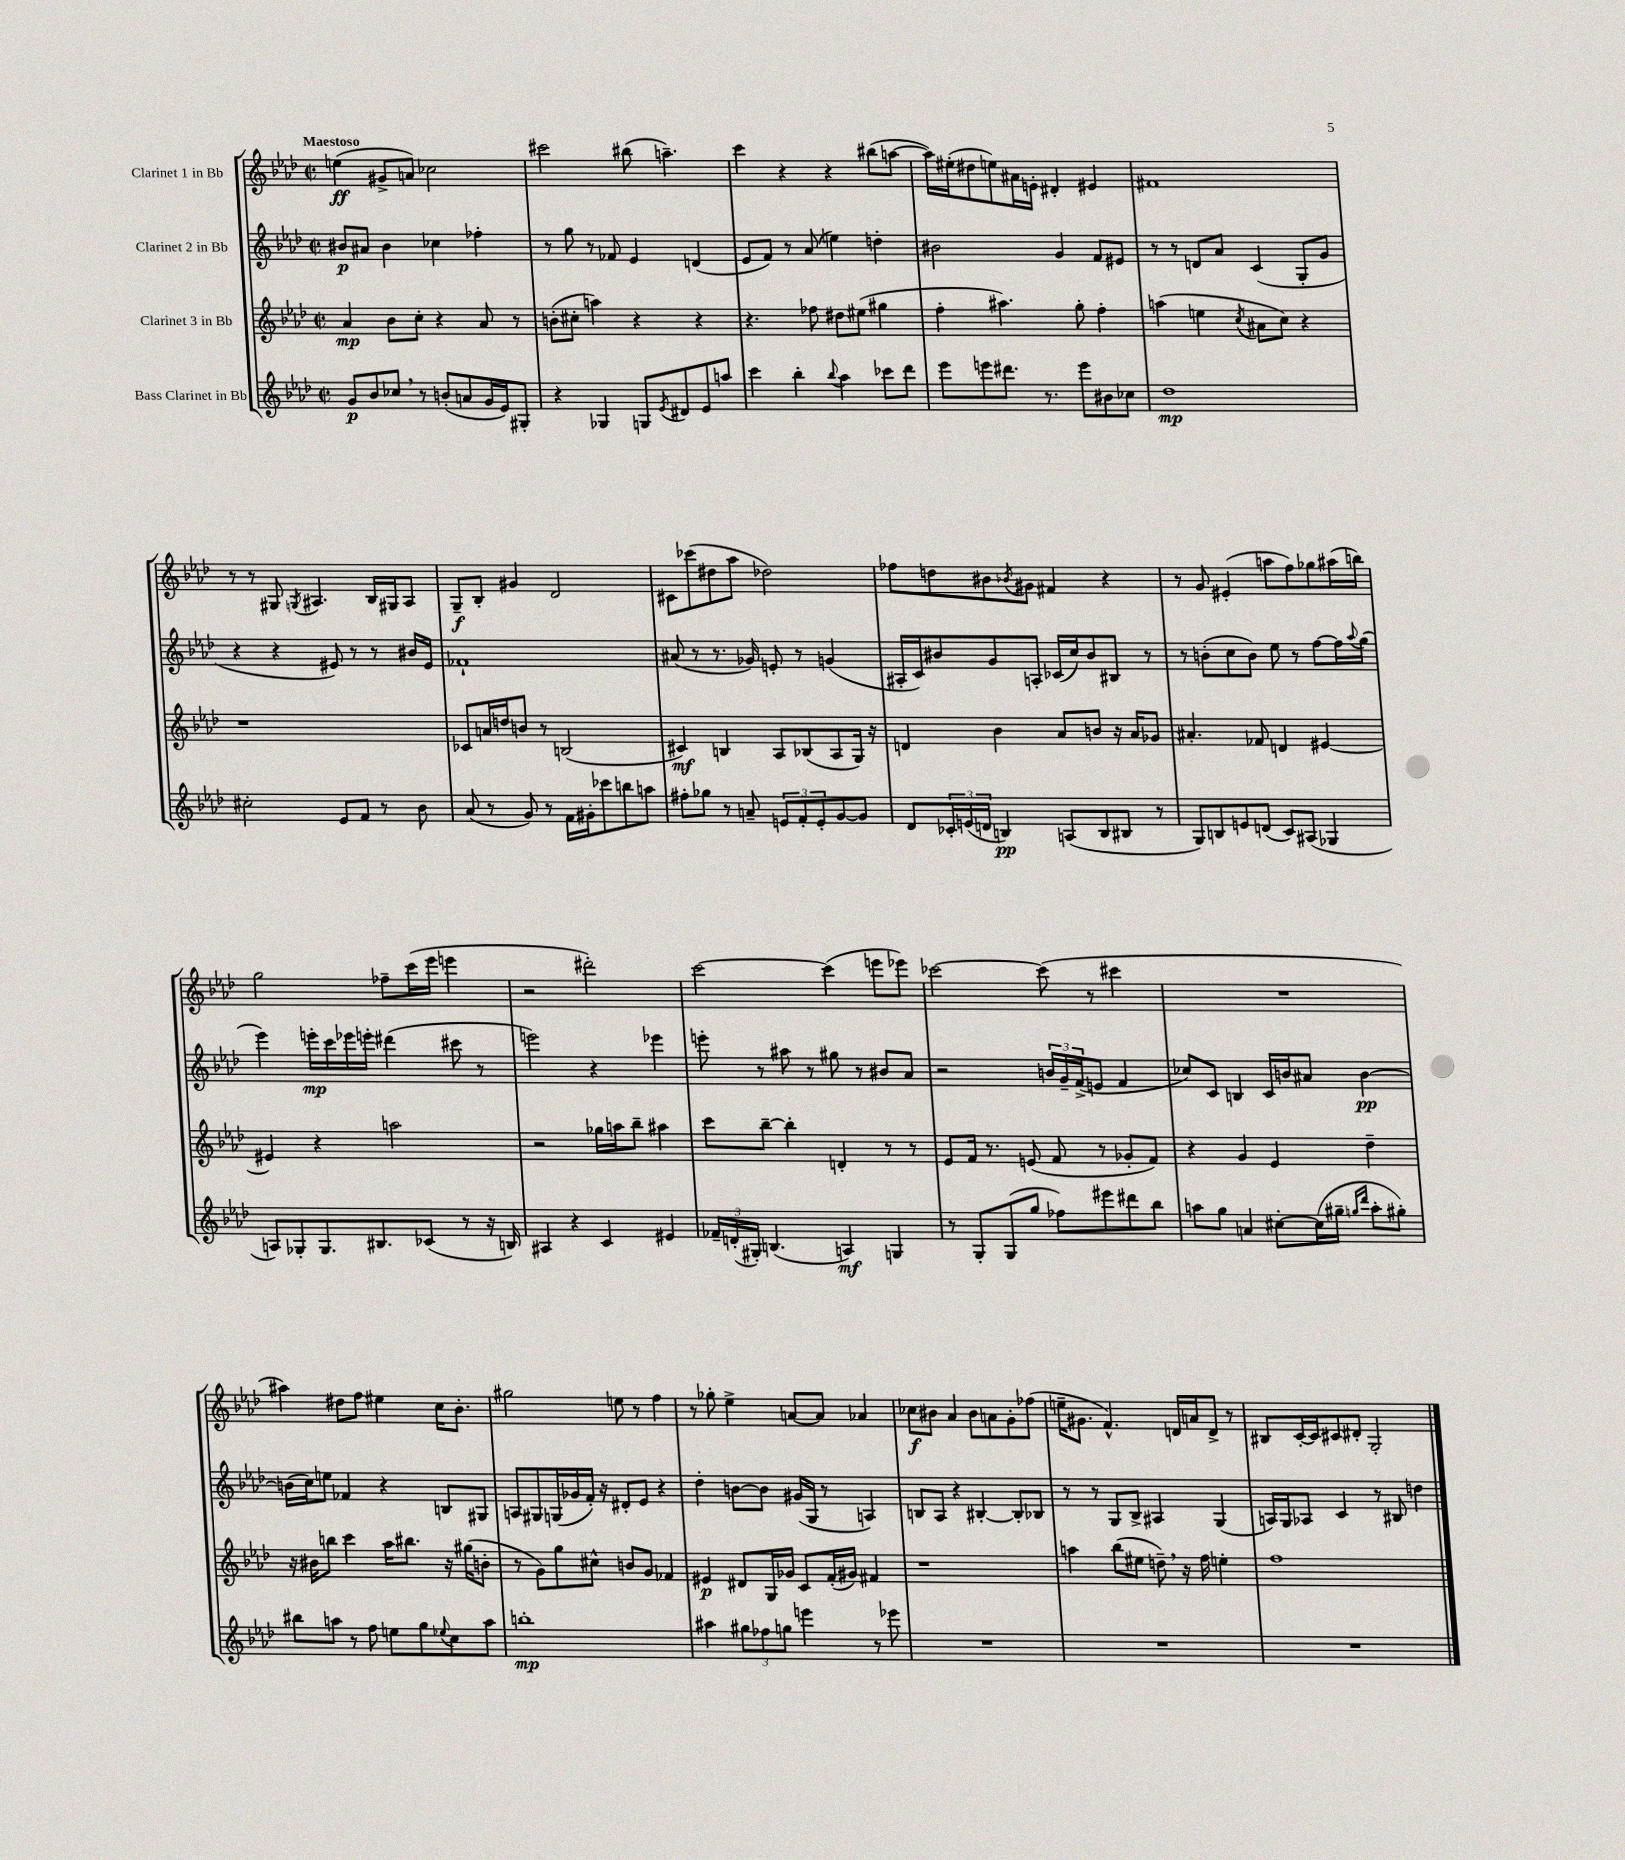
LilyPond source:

<<
\new StaffGroup <<
\new Staff = "s0" \with { instrumentName = "Clarinet 1 in Bb" } {
    \clef treble \key aes \major \defaultTimeSignature \time 2/2 \tempo "Maestoso"
    e''4\ff( gis'8-> a'8) ces''2 |
    cis'''2 bis''8( a''4.--) |
    c'''4 r4 r4 bis''8( a''8~ |
    a''16) eis''16-.( dis''8 e''8) ais'16 e'16-. dis'4-. eis'4 |
    fis'1 |
    r8 r8 gis8 \acciaccatura { g8 } ais4. bes16 gis16 ais8 |
    g8--\f bes8-. gis'4 des'2 |
    cis'8 ces'''8( dis''8 aes''8 des''2) |
    fes''8 d''8 bis'8 \acciaccatura { bes'8 } gis'8 fis'4 r4 |
    r8 g'8 eis'4-.( a''8 f''8) ges''8 ais''16( b''16) |
    g''2 fes''8-- c'''16( ees'''16 e'''4 |
    r2 dis'''2-.) |
    c'''2~ c'''4( e'''8 ees'''8) |
    ces'''2~ ces'''8( r8 cis'''4 |
    R1 |
    ais''4) dis''8 f''8 eis''4 c''16 bes'8.-. |
    gis''2 e''8 r8 f''4 |
    r8 ges''8-. ees''4-> a'8~ a'8 aes'4 |
    ces''8\f bis'8 aes'4 bis'8 a'8 g'8-. fes''8( |
    e''16-- gis'8. f'4.-^) d'16 a'16 d'8-> r8 |
    bis8 c'16~-. c'16 cis'8 dis'8-. g2-. \bar "|." |
}
\new Staff = "s1" \with { instrumentName = "Clarinet 2 in Bb" } {
    \clef treble \key aes \major \defaultTimeSignature \time 2/2
    bis'8\p ais'8 bis'4 ces''4 fes''4-. |
    r8 g''8 r8 fes'8 ees'4 d'4( |
    ees'8 f'8) r8 aes'8( e''4) d''4-. |
    bis'2 g'4 f'8 eis'8 |
    r8 r8 d'8 aes'8 c'4( g8-. g'8 |
    r4 r4 eis'8) r8 r8 bis'16 eis'16 |
    fes'1-! |
    ais'8( r8 r8. ges'16) e'8-. r8 g'4( |
    ais16-. c'16) bis'8 g'8 a8-. ces'16( c''16) bis'8 bis8 r8 |
    r8 b'8-.( c''8 b'8) ees''8 r8 f''8~ f''16 \appoggiatura { aes''8 } g''16( |
    ees'''4) e'''16-.\mp c'''16 ees'''16 e'''16-. dis'''4( cis'''8 r8 |
    e'''2) r4 ees'''4 |
    e'''8-. r8 ais''8 r8 gis''8 r8 bis'8 aes'8 |
    r2 \tuplet 3/2 { b'16 g'16-- f'16->( } e'8 f'4 |
    ces''8) c'8 b4 c'16 b'16 ais'8 b'4~\pp |
    b'16( c''16) e''8 fes'4 r4 b8 gis8 |
    a8 gis8 g16( ges'16 f'16-.) r16 dis'8-. ees'8 r4 |
    des''4-. b'8~ b'8 gis'16( g16 r8 a4) |
    b8 aes8 r4 bis4~-. bis8-. bes8 |
    r8 r8 g8 bes8-> ais4 g4( |
    a16) g16 aes8 c'4 r8 bis8 d''4 \bar "|." |
}
\new Staff = "s2" \with { instrumentName = "Clarinet 3 in Bb" } {
    \clef treble \key aes \major \defaultTimeSignature \time 2/2
    aes'4\mp bes'8 c''8-. r4 aes'8 r8 |
    b'8-.( cis''8-. a''4) r4 r4 |
    r4. fes''8 dis''8 eis''8( gis''4 |
    f''4-. ais''4.) g''8-. f''4-. |
    a''4( e''4 \acciaccatura { c''8 } ais'8 c''8) r4 |
    r1 |
    ces'8 a'16 d''16 b'8 r8 b2( |
    cis'4\mf) b4 aes8 bes8( aes8 g16) r16 |
    d'4 bes'4 aes'8 b'8 r16 aes'16 ges'8 |
    ais'4.-. fes'8 d'4 eis'4~ |
    eis'4 r4 a''2 |
    r2 ges''16 a''16 bes''8-- ais''4 |
    c'''8 bes''8~-- bes''4-. d'4-. r8 r8 |
    ees'8 f'16 r8. e'8( f'8 r8 ges'8-. f'8) |
    r4 g'4 ees'4 des''4-- |
    r16 bis'16 b''8 c'''4 aes''16 bis''8. r16 gis''16( b'8-. |
    r8 g'8) g''8 cis''8-^ b'8 g'8 fes'4 |
    eis'4\p dis'8 g16 ges'16 c'8 f'16-.( gis'16) fis'4 |
    r1 |
    a''4 bes''8( eis''8 d''8--) \breathe r16 f''16 e''4-. |
    f''1 \bar "|." |
}
\new Staff = "s3" \with { instrumentName = "Bass Clarinet in Bb" } {
    \clef treble \key aes \major \defaultTimeSignature \time 2/2
    g'8\p bes'8 ces''8 \breathe r8 b'8-.( a'8 g'16 ees'16) gis8-. |
    r4 ges4 g8 \acciaccatura { ees'8 } dis'8 ees'8 a''8 |
    c'''4 bes''4-. \appoggiatura { bes''8 } aes''4 ces'''8 des'''8 |
    ees'''8 e'''8 dis'''8. r8. e'''8 bis'8 ces''8 |
    des''1\mp |
    cis''2-. ees'8 f'8 r8 bes'8 |
    aes'8( r8 g'8) r8 f'16 gis'16-. ces'''8 b''8 a''8 |
    fis''8-. ges''8 r8 a'8-- \tuplet 3/2 { e'8 f'8-. e'8-. } g'8~ g'8 |
    des'8 \tuplet 3/2 { ces'16-. e'16( d'16 } b4\pp) a8( b8 bis8 r8 |
    g8) b8 e'8 d'8( c'8) ais8( ges4 |
    a8) ges8-. ges8. bis8. ces'8( r8 r16 b16) |
    ais4 r4 c'4 eis'4 |
    \tuplet 3/2 { fes'16-- d'16-.( gis16-.) } b4.( a4\mf) g4 |
    r8 g8-. g8( g''8 fes''8) eis'''8 dis'''8 bes''8 |
    a''8 g''8 a'4 cis''8~-. cis''16( gis''16-- \grace { g''16 des'''16 } a''8-. gis''8-.) |
    bis''8 a''8 r8 f''8 e''8 g''8 \appoggiatura { ees''8 } c''8 a''8 |
    b''1-.\mp |
    ais''4 \tuplet 3/2 { gis''8 fes''8 g''8 } e'''4 r8 ees'''8 |
    R1 |
    R1 |
    R1 \bar "|." |
}
>>
>>
\layout { \context { \Score \remove "Bar_number_engraver" } }
